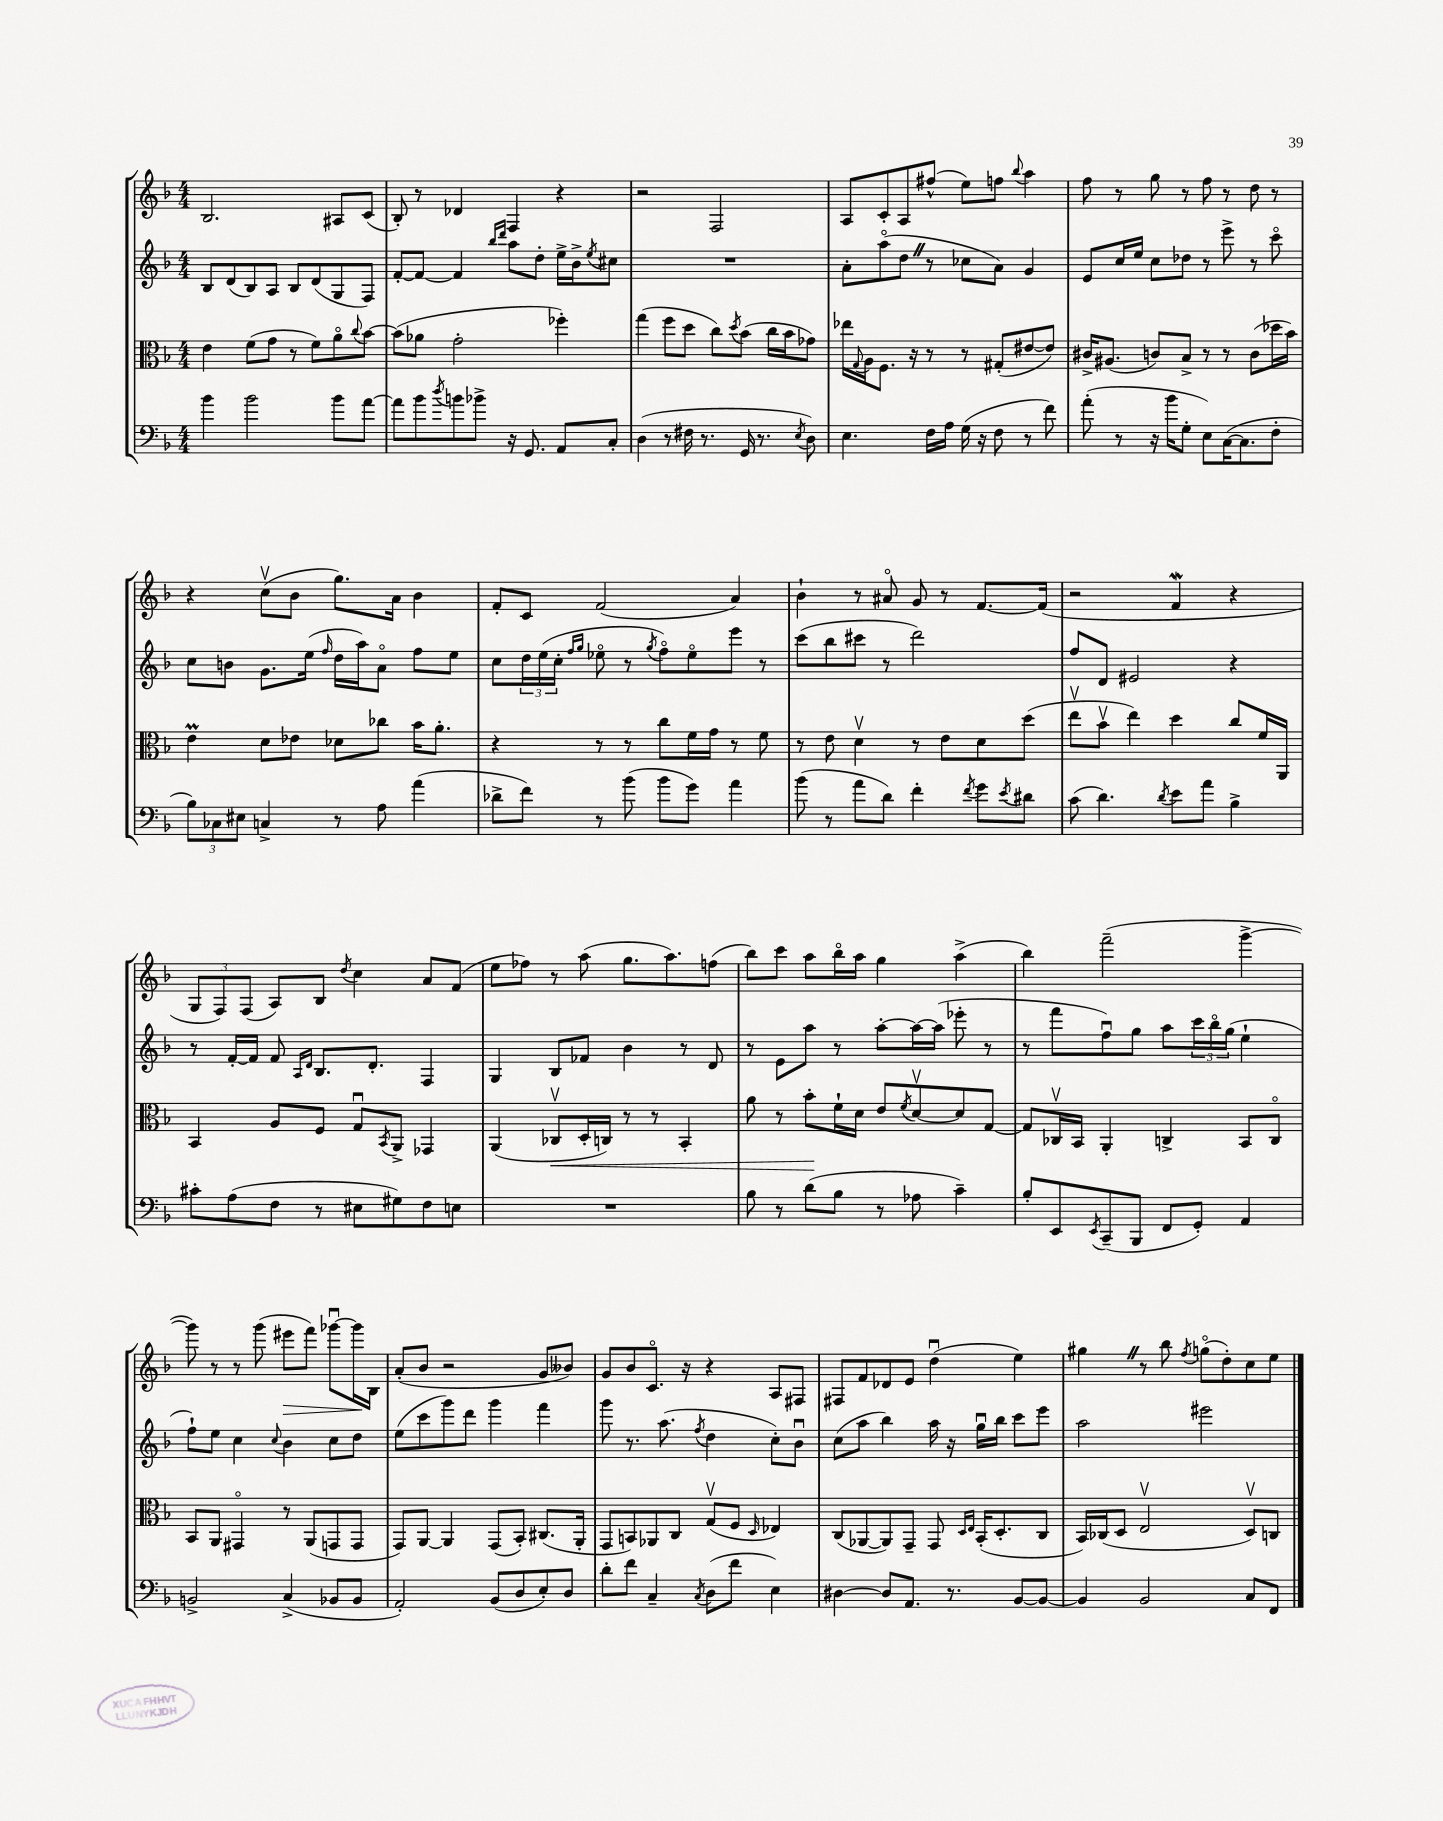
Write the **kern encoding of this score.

**kern	**kern	**dynam	**kern	**kern	**dynam
*part4	*part3	*part3	*part2	*part1	*part1
*staff4	*staff3	*staff3	*staff2	*staff1	*staff1
*clefF4	*clefC3	*	*clefG2	*clefG2	*
*k[b-]	*k[b-]	*	*k[b-]	*k[b-]	*
*M4/4	*M4/4	*	*M4/4	*M4/4	*
=7	=7	=7	=7	=7	=7
4b-\	4e\	.	8B-/L	2.B-/	.
.	.	.	(8d/	.	.
2b-\	(8f\L	.	8B-/)	.	.
.	8g\J	.	8A/J	.	.
.	8r	.	8B-/L	.	.
.	8f\L)	.	(8d/	.	.
8b-\L	8a\	.	8G/	8A#X/L	.
.	8qqcc/	.	.	.	.
[8a\J	[8b-\J	.	8F/J)	(8c/J	.
=8	=8	=8	=8	=8	=8
8a\L]	(8b-\L]	.	[8f'/L	8B-'/)	.
8b-\	8a-X\J	.	8f/J_	8r	.
8qdd/	.	.	.	.	.
8bn\	2g'\	.	4f/]	4d-X/	.
8b-X^\J	.	.	.	.	.
.	.	.	16qqbb-/LL	.	.
.	.	.	16qqddd/JJ	.	.
16r	.	.	8aa\L	4F/	.
8.GG/	.	.	.	.	.
.	.	.	8dd'\J	.	.
8AA/L	4ff-X'\)	.	16ee^\LL	4r	.
.	.	.	16b-^\J	.	.
.	.	.	8qee/	.	.
8C'/J	.	.	8cc#X\J	.	.
=9	=9	=9	=9	=9	=9
(4D\	(4gg\	.	1r	2r	.
8r	8ff\L	.	.	.	.
16F#X\	8dd\J	.	.	.	.
8.r	.	.	.	.	.
.	8cc\L)	.	.	2F/	.
.	8qdd/	.	.	.	.
16GG/	(8b-\J	.	.	.	.
8.r	.	.	.	.	.
.	16cc\LL	.	.	.	.
.	16b-\J	.	.	.	.
8qE/	.	.	.	.	.
8D\)	8g-X\J)	.	.	.	.
=10	=10	=10	=10	=10	=10
4.E\	16ee-X\LL	.	8a'\L	8A/L	.
.	8qqG/	.	.	.	.
.	16A\J	.	.	.	.
.	8.F\J	.	(8aa\	8c'/	.
.	.	.	8ddZ\J	8A/	.
.	16r	.	.	.	.
16F\LL	8r	.	8r	(8ff#X^^/J	.
16A\JJ	.	.	.	.	.
(16G\	8r	.	8cc-X\L	8ee\L)	.
16r	.	.	.	.	.
8F\	(8G#X'/L	.	8a\J)	8ffn\J	.
.	.	.	.	8qqbb-/	.
8r	[8e#X/	.	4g/	4aa\	.
8f\)	8e#/J])	.	.	.	.
=11	=11	=11	=11	=11	=11
(8a'\	16c#X^/KL	.	8e/L	8ff\	.
.	(8.A#X/J	.	.	.	.
8r	.	.	16cc/L	8r	.
.	.	.	16ee/JJ	.	.
16r	8cn/L)	.	8cc\L	8gg\	.
16b-\KL	.	.	.	.	.
8G'\J	8B-^/J	.	8dd-X\J	8r	.
8E\L)	8r	.	8r	8ff\	.
([16C\K	8r	.	8eee^\	8r	.
8.C\]	.	.	.	.	.
.	(8c\L	.	8r	8dd\	.
8F'\J	16dd-X\L	.	8ccc\	8r	.
.	16b-\JJ)	.	.	.	.
!!LO:LB:g=z
=12	=12	=12	=12	=12	=12
12B-\L)	4em\	.	8cc\L	4r	.
12C-X\	.	.	.	.	.
.	.	.	8bn\J	.	.
12E#X\J	.	.	.	.	.
4Cn^/	8d\L	.	8.g\L	(8ccv\L	.
.	8e-X\J	.	.	8b-\J	.
.	.	.	(16ee\Jk	.	.
.	.	.	16qqff/	.	.
8r	8d-X\L	.	16dd\LL	8.gg\L)	.
.	.	.	16aa\J)	.	.
8A\	8cc-X\J	.	8a\J	.	.
.	.	.	.	16a\Jk	.
(4a\	16b-\KL	.	8ff\L	4b-\	.
.	8.a'\J	.	.	.	.
.	.	.	8ee\J	.	.
=13	=13	=13	=13	=13	=13
8d-X^\L	4r	.	8cc\L	8f'/L	.
8f\J)	.	.	24dd\L	8c/J	.
.	.	.	(24ee\	.	.
.	.	.	24cc'\JJ	.	.
.	.	.	16qqff/LL	.	.
.	.	.	16qqgg/JJ	.	.
8r	8r	.	8ee-X\	(2f/	.
(8b-\	8r	.	8r	.	.
.	.	.	8qgg/	.	.
8b-\L	8cc\L	.	8ff\L)	.	.
8g\J)	16f\L	.	8ee-\	.	.
.	16g\JJ	.	.	.	.
4a\	8r	.	8eee\J	4a/)	.
.	8f\	.	8r	.	.
=14	=14	=14	=14	=14	=14
(8b-\	8r	.	(8ccc\L	4b-`\	.
8r	8e\	.	8bb-\	.	.
8a\L	4dv\	.	8ccc#X\J	8r	.
8d\J)	.	.	8r	8a#X/	.
4f'\	8r	.	2ddd\)	8g/	.
.	8e\L	.	.	8r	.
8qf/	.	.	.	.	.
8g\L	8d\	.	.	[8.f/L	.
8qe/	.	.	.	.	.
8d#X\J	(8dd\J	.	.	.	.
.	.	.	.	(16f/Jk]	.
=15	=15	=15	=15	=15	=15
(8c\	8eev\L	.	8ff/L	2r	.
4.d\)	8b-v\J	.	8d/J	.	.
.	4ee\)	.	2e#X/	.	.
8qd/	.	.	.	.	.
8e\L	4dd\	.	.	4fw/	.
8a\J	.	.	.	.	.
4B-^\	8cc/L	.	4r	4r	.
.	16f/L	.	.	.	.
.	16AA/JJ	.	.	.	.
!!LO:LB:g=z
=16	=16	=16	=16	=16	=16
8c#X'\L	4BB-/	.	8r	12G/L	.
.	.	.	.	12F/)	.
(8A\	.	.	[16f'/LL	.	.
.	.	.	.	(12F/J	.
.	.	.	16f/JJ]	.	.
8F\J	8A/L	.	8f/	8A/L)	.
.	.	.	16qqA/LL	.	.
.	.	.	16qqd/JJ	.	.
8r	8F/J	.	8.B-/L	8B-/J	.
.	.	.	.	8qdd/	.
8E#X\L	8Gu/L	.	.	4cc\	.
.	.	.	8.d'/J	.	.
.	8qBB-/	.	.	.	.
8G#X\)	8AA^/J	.	.	.	.
8F\	4GG-X/	.	4F/	8a/L	.
8En\J	.	.	.	(8f/J	.
=17	=17	=17	=17	=17	=17
1r	(4AA/	.	4G/	8ee\L	.
.	.	.	.	8ff-X\J)	.
!	!	!LO:HP:b	!	!	!
.	8C-Xv/L	<	8B-/L	8r	.
.	16D'/L	.	8f-X/J	(8aa\	.
.	16Cn/JJ)	.	.	.	.
.	8r	.	4b-\	8.gg\L	.
.	8r	.	.	.	.
.	.	.	.	8.aa\)	.
.	4BB-'/	.	8r	.	.
.	.	.	8d/	(8ffn\J	.
=18	=18	=18	=18	=18	=18
8B-\	8a\	.	8r	8bb-\L)	.
8r	8r	.	8e\L	8ccc\J	.
(8d\L	8b-'\L	.	8aa\J	8aa\L	.
8B-\J	16f`\L	[	8r	16bb-\L	.
.	16d\JJ	.	.	16aa\JJ	.
8r	8e/L	.	[8aa'\L	4gg\	.
.	8qf/	.	.	.	.
8A-X\	[8dv/	.	16aa\L_	.	.
.	.	.	(16aa\JJ]	.	.
4c~\)	8d/]	.	8eee-X'\	(4aa^\	.
.	[8G/J	.	8r	.	.
=19	=19	=19	=19	=19	=19
8B-'/L	8G/L]	.	8r	4bb-\)	.
8EE/	16C-Xv/L	.	8fff\L	.	.
.	16BB-/JJ	.	.	.	.
8qEE/	.	.	.	.	.
(8CC~/	4AA'/	.	8ffu\)	(2fff~\	.
8BBB-/J	.	.	8gg\J	.	.
8FF/L	4Cn^/	.	8aa\L	.	.
8GG'/J)	.	.	24ccc\L	.	.
.	.	.	24bb-\	.	.
.	.	.	(24gg\JJ	.	.
4AA/	8BB-/L	.	4ee`\	[4ggg^\	.
.	8C/J	.	.	.	.
!!LO:LB:g=z
=20	=20	=20	=20	=20	=20
2BBn^/	8BB-/L	.	8ff`\L)	8ggg\])	.
.	8AA/J	.	8ee\J	8r	.
.	4GG#X/	.	4cc\	8r	.
.	.	.	.	(8ggg\	.
.	.	.	8qqcc/	.	.
!	!	!	!	!	!LO:HP:b
(4C^/	8r	.	4b-\	8eee#X\L	>
.	(8AA/L	.	.	8fff\J)	.
8BB-X/L	8GGn/	.	8cc\L	[8ggg-Xu\L	.
8BB-/J	8GG/J	.	8dd\J	16ggg-\L]	.
.	.	.	.	16B-\JJ	]
=21	=21	=21	=21	=21	=21
2AA'/)	8GG/L)	.	(8ee\L	(8a'/L	.
.	[8AA/J	.	8ccc\	8b-/J	.
.	4AA/]	.	8ggg\)	2r	.
.	.	.	8ddd\J	.	.
(8BB-/L	(8GG/L	.	4ggg\	.	.
8D/	8BB-'/J)	.	.	.	.
8E'/)	(8.C#X/L	.	4fff\	8g/L	.
8D/J	.	.	.	8b--X/J)	.
.	16AA'/Jk	.	.	.	.
=22	=22	=22	=22	=22	=22
8d'\L	8GG/L	.	8ggg\	8g/L	.
8f\J	8BBn/)	.	8.r	8b-/	.
4C~/	8AA-X/	.	.	8.c/J	.
.	.	.	(8.aa\	.	.
.	8C/J	.	.	.	.
.	.	.	.	16r	.
8qC/	.	.	8qff/	.	.
(8D\L	(8Gv/L	.	4dd\	4r	.
8f\J	8F/J	.	.	.	.
.	16qqD/	.	.	.	.
4E\)	4E-X/)	.	8cc'\L)	8A/L	.
.	.	.	8b-u\J	8F#X/J	.
=23	=23	=23	=23	=23	=23
[4D#X\	(8C/L	.	(8cc\L	8F#X/L	.
.	[8AA-X/	.	8aa\J	8f/	.
8D#/L]	8AA-/])	.	4bb-\)	8d-X/	.
8.AA/J	8GG~/J	.	.	8e/J	.
.	8GG/	.	16aa\	(4ddu\	.
8.r	.	.	16r	.	.
.	16qqD/LL	.	.	.	.
.	16qqE/JJ	.	.	.	.
.	(16BB-'/KL	.	16ggu\LL	.	.
.	8.D'/	.	16bb-\JJ	.	.
[8BB-/L	.	.	8ccc\L	4ee\)	.
8BB-/J_	8C/J	.	8eee\J	.	.
=24	=24	=24	=24	=24	=24
4BB-/]	16BB-/LL)	.	2aa\	4gg#XZ\	.
.	(16C-X/J	.	.	.	.
.	8D/J	.	.	.	.
2BB-/	2Ev/	.	.	8r	.
.	.	.	.	8bb-\	.
.	.	.	.	8qff/	.
.	.	.	2eee#X\	(8ggn\L	.
.	.	.	.	8dd'\)	.
8C/L	8Dv/L)	.	.	8cc\	.
8FF/J	8Cn/J	.	.	8ee\J	.
==	==	==	==	==	==
*-	*-	*-	*-	*-	*-
